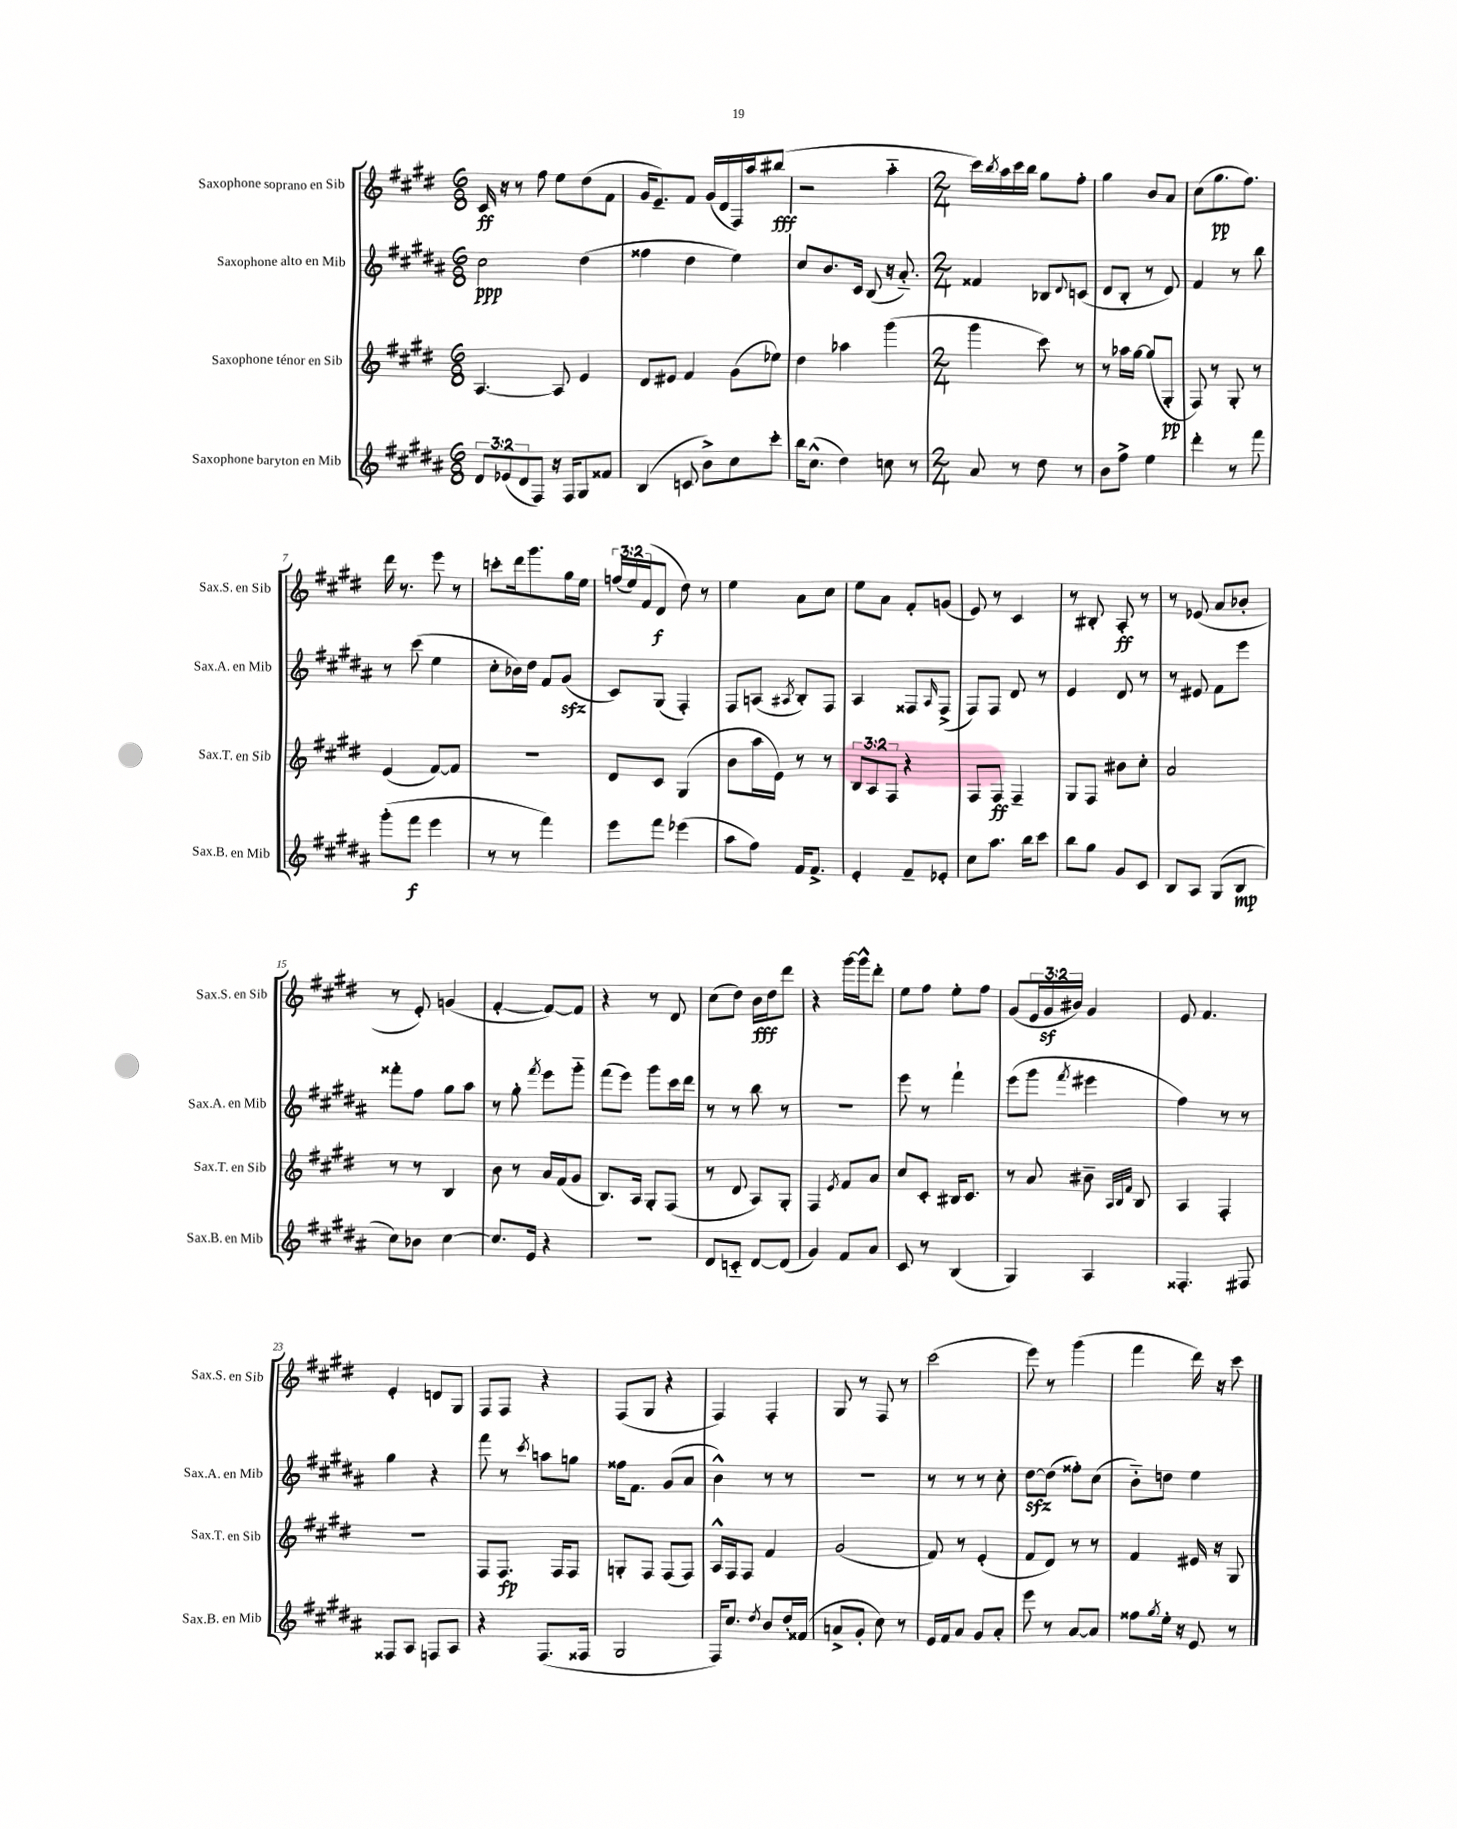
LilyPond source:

<<
\new StaffGroup <<
\new Staff = "s0" \with { instrumentName = "Saxophone soprano en Sib" shortInstrumentName = "Sax.S. en Sib" } {
    \clef treble \key e \major \numericTimeSignature \time 6/8 \override Staff.TupletNumber.text = #tuplet-number::calc-fraction-text
    cis'16\ff r16 r8 fis''8 e''8 dis''8( fis'8 |
    gis'16 e'8.--) fis'8 gis'16( dis'16 fis16) a''16 bis''8\fff( |
    r2 a''4-_ |
    \numericTimeSignature \time 2/4 cis'''16) \acciaccatura { b''8 } a''16 cis'''16 b''16 gis''8 fis''8-. |
    gis''4 b'8 a'8 |
    cis''8( gis''8.\pp fis''8.) |
    dis'''16 r8. e'''8 r8 |
    c'''8-. dis'''16 gis'''8. gis''16 e''16 |
    \tuplet 3/2 { f''16( e''16) fis'16( } dis'8\f dis''8) r8 |
    e''4 a'8 cis''8 |
    e''8 a'8 fis'8-. g'8( |
    e'8) r8 cis'4 |
    r8 bis8-. a8-.\ff r8 |
    r8 ees'8( a'8 bes'8-. |
    r8 e'8-.) g'4( |
    fis'4~-. fis'8~) fis'8 |
    r4 r8 dis'8 |
    cis''8( dis''8) b'16\fff dis''16 dis'''8 |
    r4 gis'''16~ gis'''16-^ dis'''8-. |
    e''8 fis''8 e''8-. fis''8 |
    gis'8( \tuplet 3/2 { e'16 gis'16\sf bis'16) } gis'4 |
    e'8 fis'4. |
    e'4-. d'8 gis8 |
    fis8 fis8 r4 |
    fis8( gis8 r4 |
    fis4) fis4-. |
    gis8 r8 fis8 r8 |
    cis'''2( |
    e'''8) r8 gis'''4( |
    fis'''4 dis'''16) r16 cis'''8 \bar "|." |
}
\new Staff = "s1" \with { instrumentName = "Saxophone alto en Mib" shortInstrumentName = "Sax.A. en Mib" } {
    \clef treble \key b \major \numericTimeSignature \time 6/8
    cis''2\ppp dis''4( |
    fisis''4 dis''4 e''4) |
    cis''8 b'8. cis'16 b8( r16 ais'8.-_) |
    \numericTimeSignature \time 2/4 fisis'4 bes8 \appoggiatura { dis'8 } c'8( |
    dis'8 b8-. r8 dis'8) |
    fis'4 r8 b''8 |
    r8 cis'''8( e''4 |
    cis''8-. bes'16) dis''16 fis'8 gis'8\sfz( |
    cis'8) gis8( fis4-.) |
    fis8 a8( \acciaccatura { ais8 } b8-.) fis8 |
    ais4 fisis8 \grace { ais16 } fisis8->( |
    fis8) fis8 dis'8 r8 |
    e'4 dis'8 r8 |
    r8 eis'8 fis'8 e'''8 |
    fisis'''8-. fis''8 gis''8 ais''8 |
    r8 gis''8-. \acciaccatura { fis'''8 } e'''8 gis'''8-_ |
    fis'''8( e'''8) gis'''8 cis'''16 dis'''16 |
    r8 r8 b''8 r8 |
    R2 |
    e'''8 r8 fis'''4-! |
    e'''8( gis'''8 \acciaccatura { fis'''8 } eis'''4 |
    fis''4) r8 r8 |
    gis''4 r4 |
    fis'''8 r8 \acciaccatura { cis'''8 } a''8 g''8 |
    fisis''16 fis'8. gis'8( ais'8 |
    b'4-^) r8 r8 |
    R2 |
    r8 r8 r8 cis''8-. |
    dis''8~\sfz dis''8( fisis''8-.) cis''8( |
    b'8-_) d''8 e''4 \bar "|." |
}
\new Staff = "s2" \with { instrumentName = "Saxophone ténor en Sib" shortInstrumentName = "Sax.T. en Sib" } {
    \clef treble \key e \major \numericTimeSignature \time 6/8 \override Staff.TupletNumber.text = #tuplet-number::calc-fraction-text
    a4.~ a8 e'4 |
    dis'8 eis'8 fis'4 gis'8( ees''8) |
    dis''4 aes''4 gis'''4( |
    \numericTimeSignature \time 2/4 gis'''4 cis'''8) r8 |
    r8 aes''16 gis''16~ gis''8( gis8-.\pp |
    fis8) r8 gis8-. r8 |
    e'4( fis'8~) fis'8 |
    r2 |
    dis'8 cis'8 gis4( |
    b'8 a''16 e'16) r8 r8 |
    \tuplet 3/2 { b8 a8 fis8 } r4 |
    fis8 fis8\ff fis4-- |
    gis8 fis8 bis'8 cis''8-. |
    a'2 |
    r8 r8 b4 |
    b'8 r8 a'16 fis'16( gis'8 |
    b8.) a16 gis8-. fis8( |
    r8 dis'8 a8) gis8-. |
    fis4 \acciaccatura { e'8 } fis'8 a'8 |
    cis''8 cis'8-. bis16 cis'8. |
    r8 a'8 bis'8-- \grace { a32 b32 fis'32 } b8 |
    a4 fis4-. |
    r2 |
    fis8 fis8.\fp fis16 fis8 |
    g8-. fis8 fis8( fis8) |
    a16-^ fis16 fis8 fis'4 |
    gis'2( |
    fis'8) r8 e'4-.( |
    fis'8 dis'8) r8 r8 |
    fis'4 eis'16 r16 gis8 \bar "|." |
}
\new Staff = "s3" \with { instrumentName = "Saxophone baryton en Mib" shortInstrumentName = "Sax.B. en Mib" } {
    \clef treble \key b \major \numericTimeSignature \time 6/8 \override Staff.TupletNumber.text = #tuplet-number::calc-fraction-text
    \tuplet 3/2 { dis'8 ees'8( dis'8 } fis8) r16 fis16 gis8 fisis'8 |
    b4( c'8 b'8->) cis''8 cis'''8-. |
    b''16 cis''8.-^( dis''4) c''8 r8 |
    \numericTimeSignature \time 2/4 ais'8 r8 dis''8 r8 |
    b'8 fis''8-> e''4 |
    dis'''4-. r8 fis'''8 |
    gis'''8-.( fis'''8\f e'''4 |
    r8 r8 fis'''4) |
    e'''8 fis'''8 ees'''4( |
    ais''8 fis''8) fis'16 fis'8.-> |
    e'4-. fis'8-- ees'8-. |
    cis''8 ais''8. b''16 cis'''8 |
    b''8 gis''8 gis'8 cis'8 |
    b8 ais8 gis8( b8\mp |
    cis''8) bes'8 cis''4~ |
    cis''8. e'16 r4 |
    r2 |
    dis'8 c'8-_ dis'8~ dis'8( |
    gis'4) fis'8 ais'8 |
    cis'8 r8 b4( |
    gis4) ais4 |
    fisis4.-. fis8 |
    fisis8 ais8 f8 ais8 |
    r4 fis8.( fisis16 |
    gis2 |
    fis16) cis''8. \acciaccatura { dis''8 } b'8 dis''16-. fisis'16( |
    a'8-> gis'8-. cis''8) r8 |
    e'16 fis'16 ais'8 gis'8 ais'8-. |
    e'''8 r8 ais'8~ ais'8 |
    fisis''8 \acciaccatura { gis''8 } e''16-. r16 e'8 r8 \bar "|." |
}
>>
>>
